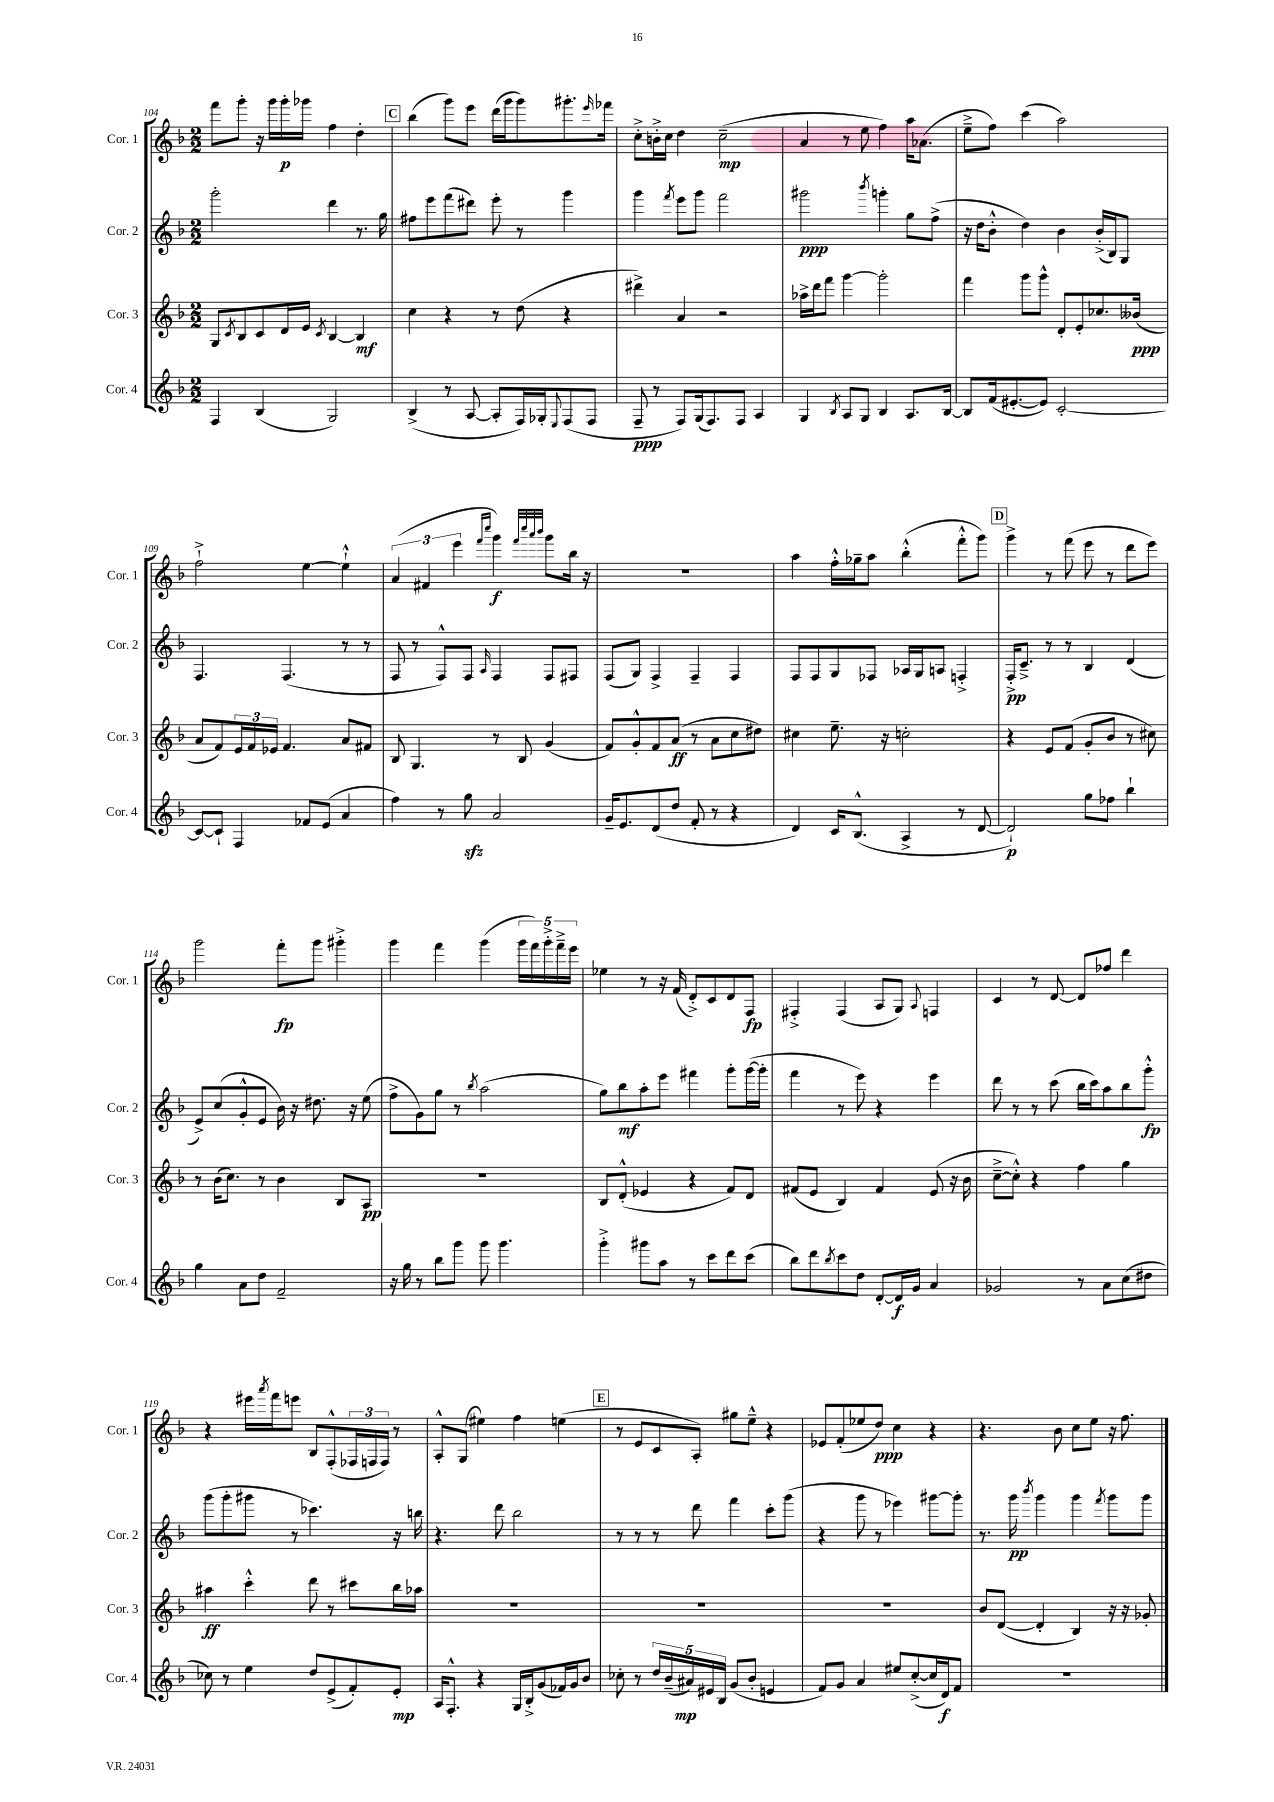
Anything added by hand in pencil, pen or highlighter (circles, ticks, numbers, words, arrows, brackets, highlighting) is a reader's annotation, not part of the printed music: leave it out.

**kern	**kern	**kern	**kern
*staff4	*staff3	*staff2	*staff1
*clefG2	*clefG2	*clefG2	*clefG2
*k[b-]	*k[b-]	*k[b-]	*k[b-]
*M2/2	*M2/2	*M2/2	*M2/2
4F/	8G/L	2ggg'\	8fff\L
.	8qc/	.	.
.	8B-/	.	8ggg'\J
(4B-/	8c/	.	16r
.	.	.	16ggg\LL
.	16d/L	.	16ggg'\
.	16e/JJ	.	16ggg-\JJ
.	8qc/	.	.
2G/)	[4B-/	4ddd\	4ff\
.	4B-/]	8.r	4dd'\
.	.	16gg\	.
=	=	=	=
(4B-^/	4cc\	8ff#\L	(4bb-\
.	.	8eee\	.
8r	4r	(8fff\	8ggg\L)
[8A/	.	8ddd#\J)	8eee\J
8A'/]L	8r	8eee'\	(16ddd\LL
.	.	.	16ggg\J
16F/L)	(8dd\	8r	8ggg\)
16G-'/J	.	.	.
8qqE/	.	.	.
(8F/	4r	4ggg\	8.ggg#'\
8F/J	.	.	.
.	.	.	16qqeee/
.	.	.	16fff-\Jk
=	=	=	=
8F~/	4ddd#^\)	4ggg\	8cc'^\L
8r	.	.	16b'^\L
.	.	.	16cc\JJ
.	.	8qfff/	.
8F/L)	4a/	8eee\L	4dd\
(16G/k	.	8ggg\J	.
8.F/)	.	.	.
.	2r	2fff\	(2cc~\
8F/J	.	.	.
4A/	.	.	.
=	=	=	=
4G/	16aa-^\LL	2ggg#\	4a/
.	16ddd\J	.	.
.	8fff\J	.	.
8qB-/	.	.	.
8A/L	[4ggg\	.	8r
8G/J	.	.	8ee\
.	.	8qbbb-/	.
4B-/	2ggg'\]	4ggg'\	4ff\)
8.A/L	.	8gg\L	16aa\LK
.	.	.	(8.a-\J
.	.	(8ff^\J	.
[16B-/Jk	.	.	.
=	=	=	=
8B-/]L	4fff\	16r	8ee~^\L
.	.	16dd\LK	.
(16f/k	.	8b-'^^\J	8ff\J)
[8.e#'/	.	.	.
.	8ggg\L	4dd\)	(4ccc\
8e#/]J)	8ggg^^\J	.	.
[2c'/	8d'/L	4b-\	2aa\)
.	8e'/	.	.
.	8.cc-/	(16b-'^/LL	.
.	.	16B-/J)	.
.	.	8G/J	.
.	(16b--/Jk	.	.
=	=	=	=
8c/_L	8a/L	4.F/	2ff`^\
8c`/]J	8f/)	.	.
4F/	24e/L	.	.
.	24f/	.	.
.	24e-/JJ	.	.
.	4.f/	(4.F/	.
8f-/L	.	.	[4ee\
(8e/J	.	.	.
4a/	8a/L	8r	4ee`^^\]
.	8f#/J	8r	.
=	=	=	=
4ff\)	8B-/	8F/	(6a/
.	4.G/	8r	.
.	.	.	6f#/
8r	.	8F^^/L)	.
.	.	.	6eee\
8gg\	.	8F/J	.
.	.	.	16qqfff/LL
.	.	16qqA/	16qqcccc/JJ
2a/	8r	4F/	4ggg\)
.	8B-/	.	.
.	.	.	32qqfff/LLL
.	.	.	32qqcccc/
.	.	.	32qqaaa/
.	.	.	32qqbbb-/JJJ
.	(4g/	8F/L	8ggg\L
.	.	8F#/J	16bb-\Jk
.	.	.	16r
=	=	=	=
16g~/LK	8f/L)	(8F/L	1r
8.e/	.	.	.
.	8g'^^/	8G/J)	.
(8d/	8f/	4F^/	.
8dd/J	(8a/J	.	.
8f'/	8r	4F~/	.
8r	8a\L	.	.
4r	8cc\	4F/	.
.	8dd#\J)	.	.
=	=	=	=
4d/)	4cc#\	8F/L	4aa\
.	.	8F/	.
16c/LK	8.ee~\	8G/	16ff'^^\LL
(8.B-^^/J	.	.	16gg-~\J
.	.	8F-/J	8aa\J
.	16r	.	.
4A^/	2cc'\	16A-/LL	(4bb-'^^\
.	.	16G/J	.
.	.	8A/J	.
8r	.	4F'^/	8fff'^^\L
[8d/	.	.	8ggg\J)
=	=	=	=
2d`/])	4r	16F'^/LK	4ggg^\
.	.	8.c~^/J	.
.	8e/L	8r	8r
.	(8f/J	8r	(8fff\
8gg\L	8g'/L	4B-/	8eee\
8ff-\J	8b-/J	.	8r
4bb-`\	8r	(4d/	8ddd\L
.	8cc#\)	.	8eee\J)
=	=	=	=
4gg\	8r	8e^/L)	2ggg\
.	(16b-\LK	(8cc/	.
.	8.cc\J)	.	.
8a\L	.	8g'^^/	.
8dd\J	8r	8e/J	.
2f~/	4b-\	16b-\)	8fff'\L
.	.	16r	.
.	.	8.dd#\	8ggg\J
.	8B-/L	.	4ggg#'^\
.	.	16r	.
.	8A/J	(8ee\	.
=	=	=	=
16r	1r	8ff^\L	4ggg\
16gg\	.	.	.
8r	.	8g\)	.
8bb-\L	.	8gg\J	4fff\
8ggg\J	.	8r	.
.	.	8qbb-/	.
8ggg\	.	(2aa\	(4ggg\
4.ggg\	.	.	.
.	.	.	20ggg\LL
.	.	.	20fff\)
.	.	.	20ggg'^\
.	.	.	20fff~^\
.	.	.	20eee\JJ
=	=	=	=
4ggg'^\	8B-/L	8gg\L)	4ee-\
.	(8d'^^/J	8bb-\	.
8ggg#\L	4e-/	8aa'\	8r
8aa\J	.	8eee\J	16r
.	.	.	(16f/
8r	4r	4fff#\	8d'^/L)
8ccc\L	.	.	8c/
8ddd\	8f/L)	8ggg'\L	8d/
(8ccc\J	8d/J	([16ggg\L	8F/J
.	.	16ggg'\]JJ	.
=	=	=	=
8bb-\L)	(8f#/L	4fff\	4F#'^/
8ddd\	8e/J	.	.
8qbb-/	.	.	.
8ccc\	4B-/)	8r	(4F#/
8dd\J	.	8eee\)	.
[8d'/L	4f#/	4r	8A/L
16d/]L	.	.	8G/J)
16g/JJ	.	.	.
.	.	.	8qqA/
4a/	(8e/	4eee\	4F/
.	16r	.	.
.	16b-\	.	.
=	=	=	=
2g-/	[8cc~^\L	8ddd\	4c/
.	8cc'^^\]J)	8r	.
.	4r	8r	8r
.	.	(8ccc\	[8d/
8r	4ff\	16bb-\LL	8d/]L
.	.	16ccc\J)	.
8a\L	.	8aa\	8ff-/J
(8cc\	4gg\	8bb-\	4ddd\
8dd#\J	.	8ggg'^^\J	.
=	=	=	=
8cc-\)	4aa#\	(8ggg\L	4r
8r	.	8ggg'\	.
4ee\	4ccc'^^\	8ggg#\J	16eee#\LL
.	.	.	8qaaa/
.	.	.	16fff\J
.	.	8r	8eee\J
8dd/L	8ddd\	4.ccc-\)	8B-/L
(8e^/	8r	.	(8F'^^/
8f'/)	8ccc#\L	.	24F-/L
.	.	.	24F/
.	.	.	24F/JJ)
8e'/J	16bb-\L	16r	8r
.	16aa-\JJ	16bb\	.
=	=	=	=
16A/LK	1r	4.r	8A'^^/L
8.F'^^/J	.	.	.
.	.	.	(8G/J
4r	.	.	4ee#\)
.	.	8ddd\	.
16G/LL	.	2bb-\	4ff\
16B-'^/J	.	.	.
(8g/	.	.	.
16f-/L)	.	.	(4ee\
16g/J	.	.	.
8b-/J	.	.	.
=	=	=	=
8cc-'\	1r	8r	8r
8r	.	8r	8e/L
20dd/LL	.	8r	8c/
(20b-~/	.	.	.
20a#/)	.	.	.
.	.	8ddd\	8A'/J)
20e#/	.	.	.
20B-/JJ	.	.	.
(8g/L	.	4fff\	8gg#\L
8b-'/J	.	.	8ee~^^\J
4e/	.	8ccc'\L	4r
.	.	(8ggg\J	.
=	=	=	=
8f/L)	1r	4r	8e-/L
8g/J	.	.	(8f'/
4a/	.	8ggg\	8ee-/
.	.	8r	8dd/J)
8ee#/L	.	4eee-\)	4cc\
([8cc'^/	.	.	.
16cc/]L	.	[8ggg#\L	4r
16d/J)	.	.	.
8f/J	.	8ggg#'\]J	.
=	=	=	=
1r	8b-/L	8.r	4.r
.	([8d/J	.	.
.	.	16ggg\	.
.	.	8qbbb-/	.
.	4d'/]	4ggg\	.
.	.	.	8b-\
.	4B-/)	4ggg\	8cc\L
.	.	.	8ee\J
.	.	8qfff/	.
.	16r	8ggg\L	16r
.	16r	.	8.ff\
.	8g-'/	8ggg\J	.
==	==	==	==
*-	*-	*-	*-
